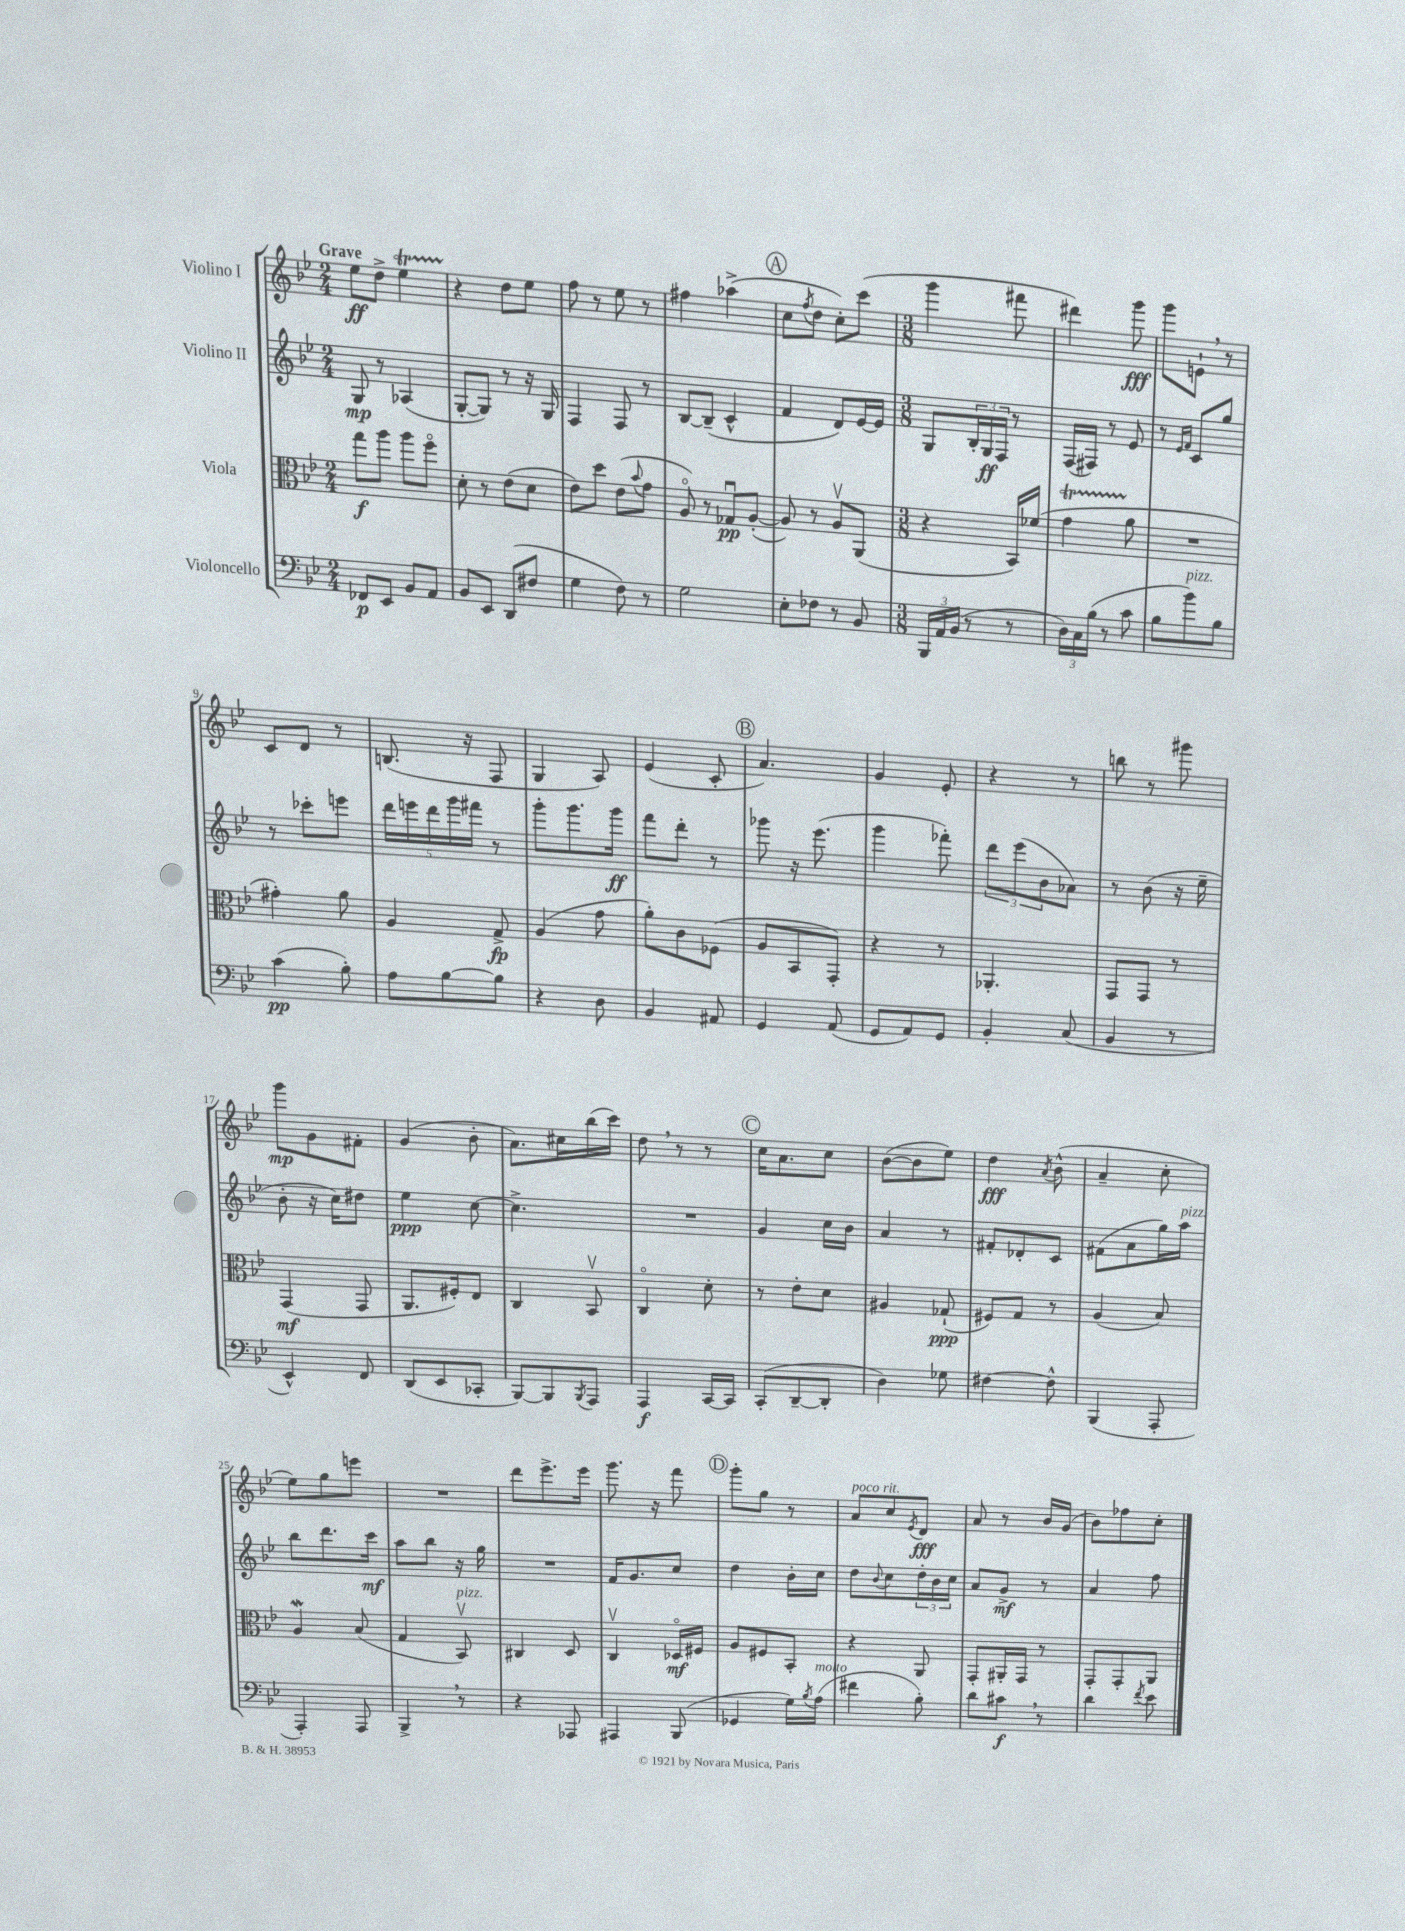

**kern	**kern	**kern	**kern
*staff4	*staff3	*staff2	*staff1
*clefF4	*clefC3	*clefG2	*clefG2
*k[b-e-]	*k[b-e-]	*k[b-e-]	*k[b-e-]
*M2/4	*M2/4	*M2/4	*M2/4
8FF-/L	8gg\L	8G/	8ee-\L
8EE-/J	8aa\J	8r	8dd^\J
8BB-/L	8aa\L	(4A-/	4ee-\
8AA/J	8ffo\J	.	.
=	=	=	=
8BB-/L	8d'\	[8G'/L	4r
8EE-/J	8r	8G/]J)	.
(8DD/L	(8e-\L	8r	8dd\L
8F#/J	8d\J	16r	8ee-\J
.	.	16G/	.
=	=	=	=
4G\	8e-\L)	4F/	8ff\
.	8dd\J	.	8r
8F\)	(8e-\L	8F/	8ee-\
.	8qqb-/	.	.
8r	8g\J	8r	8r
=	=	=	=
2G\	8Ao/)	[8B-/L	4ff#\
.	8r	(8B-~/]J	.
.	8G-u/L	4c^^/	(4aa-^\
.	([8A'/J	.	.
=	=	=	=
8E-'\L	8A/])	4f/	8cc\L
.	.	.	8qff/
8F-\J	8r	.	8dd\J
8r	8Av/L	8d/L)	8cc'\L)
8BB-/	(8AA/J	[16e-/L	(8ccc\J
.	.	16e-/]JJ	.
=	=	=	=
*M3/8	*M3/8	*M3/8	*M3/8
24BBB-/LL	4r	8G/L	4ggg\
24AA/	.	.	.
(24BB-/JJ	.	.	.
8r	.	24B-'/L	.
.	.	24G/	.
.	.	24F/JJ	.
8r	16BB-/LL)	8r	8fff#\
.	(16f-/JJ	.	.
=	=	=	=
24D\LL)	4g\	(16F/LL	4ddd#\)
24C\	.	.	.
.	.	16F#/JJ)	.
(24B-\JJ	.	.	.
8r	.	8r	.
8c\	8a\	8e-/	8ggg\
=	=	=	=
8B-\L	4.r	8r	8ggg\L
.	.	16qqe-/LL	.
.	.	16qqf/JJ	.
8b-\)	.	8c/L	8e`\J
8B-\J	.	8gg/J	8r
=	=	=	=
(4c\	4g#'\)	8r	8c/L
.	.	8ccc-'\L	8d/J
8B-'\)	8a\	8eee\J	8r
=	=	=	=
8A\L	4A/	20ddd\LL	(8.B/
.	.	20eee\	.
.	.	20ddd\	.
[8B-\	.	.	.
.	.	20ggg\	.
.	.	.	16r
.	.	20fff#\JJ	.
8B-\]J	8G^/	8r	8F/
=	=	=	=
4r	(4A/	8ggg'\L	4G/
.	.	8.ggg\	.
8D\	8g\	.	8A/)
.	.	16ggg\Jk	.
=	=	=	=
4BB-/	8a'\L)	8fff\L	(4e-/
.	8c\	8ddd'\J	.
8AA#/	(8F-\J	8r	8c'/
=	=	=	=
4GG/	8A/L	8ggg-\	4.a/)
.	8BB-/	16r	.
.	.	(8.eee-\	.
(8AA/	8GG'/J)	.	.
=	=	=	=
8GG/L	4r	4ggg\	4g/
8AA/)	.	.	.
8GG/J	8r	8fff-'\)	8e-'/
=	=	=	=
4BB-'/	4.AA-'/	12ddd\L	4r
.	.	(12eee-\	.
.	.	12b-\	.
(8C/	.	8a-\J)	8r
=	=	=	=
4BB-/	8GG/L	8r	8bb\
.	8GG/J	(8b-\	8r
8r	8r	16r	8ggg#\
.	.	16ee-~\	.
=	=	=	=
4EE-^^/)	(4GG/	8b-'\	8ggg\L
.	.	16r	8g\
.	.	16cc\LK)	.
8FF/	8GG/	8dd#\J	8f#'\J
=	=	=	=
(8DD/L	8.AA/L	4ee-\	(4g/
8EE-/	.	.	.
.	16F#'/k)	.	.
8CC-'/J	8E-/J	[8cc\	8b-'\
=	=	=	=
[8BBB-/L)	4C/	4.cc^\]	8.a\L)
8BBB-/]	.	.	.
.	.	.	16cc#\L
8qBBB-/	.	.	.
8AAA/J	8BB-v/	.	(16bb-\
.	.	.	16ccc\JJ)
=	=	=	=
4AAA/	4Co/	4.r	8dd\
.	.	.	8r
[16CC/LL	8d'\	.	8r
16CC/]JJ	.	.	.
=	=	=	=
(8CC'/L	8r	4g/	16cc\LK
.	.	.	8.a\
[8DD~/	8e-'\L	.	.
8DD'/]J	8d\J	16cc\LL	8cc\J
.	.	16b-\JJ	.
=	=	=	=
4D\)	4A#/	4a/	([8b-\L
.	.	.	8b-\]
8G-\	(8G-`/	8r	8ee-\J)
=	=	=	=
[4F#\	8F#/L)	8f#'/L	4dd\
.	8G/J	8d-'/	.
.	.	.	8qa/
8F#^^\]	8r	8c/J	(8b-^^\
=	=	=	=
(4BBB-/	(4A/	(8f#\L	4a~/
.	.	8a\	.
8AAA'/	8B-/)	16gg\L)	8cc'\
.	.	16aa\JJ	.
=	=	=	=
4AAA'/)	4A/	8bb-\L	8ee-\L)
.	.	8.ddd\	8gg\
8AAA/	(8B-/	.	8eee\J
.	.	16ccc\Jk	.
=	=	=	=
4BBB-^/	4G/	8aa\L	4.r
.	.	8bb-\J	.
8r	8BB-v/)	16r	.
.	.	16gg\	.
=	=	=	=
4r	4C#/	4.r	8ddd\L
.	.	.	8.eee-^\
8AAA-/	8D/	.	.
.	.	.	16eee-\Jk
=	=	=	=
4AAA#/	4Cv/	16f/LK	8.ggg\
.	.	8.g/	.
.	.	.	16r
(8BBB-/	16D-o/LL	8cc/J	8fff\
.	16F#/JJ	.	.
=	=	=	=
4GG-/	8A/L	4dd\	8ggg'\L
.	8F#/	.	8gg\J
16G\LL)	8BB-'/J	16b-'\LL	8r
8qB-/	.	.	.
(16A\JJ	.	16cc\JJ	.
=	=	=	=
4f#\	4r	8dd\L	8a/L
.	.	8qqb-/	.
.	.	8cc\	8cc/
.	.	.	8qe-/
8B-'\)	8AA/	24dd'\L	8d/J
.	.	24b-\	.
.	.	24cc\JJ	.
=	=	=	=
8d\L	8GG'/L	8a/L	8a/
8c#\J	16AA#'/L	8g^/J	8r
.	16GG/JJ	.	.
8r	8r	8r	16b-/LL
.	.	.	(16g/JJ
=	=	=	=
4d\	8GG'/L	4a/	8b-\L)
.	8GG'/	.	8ff-\
8qf/	.	.	.
8e-\	8AA/J	8ff\	8cc'\J
==	==	==	==
*-	*-	*-	*-
